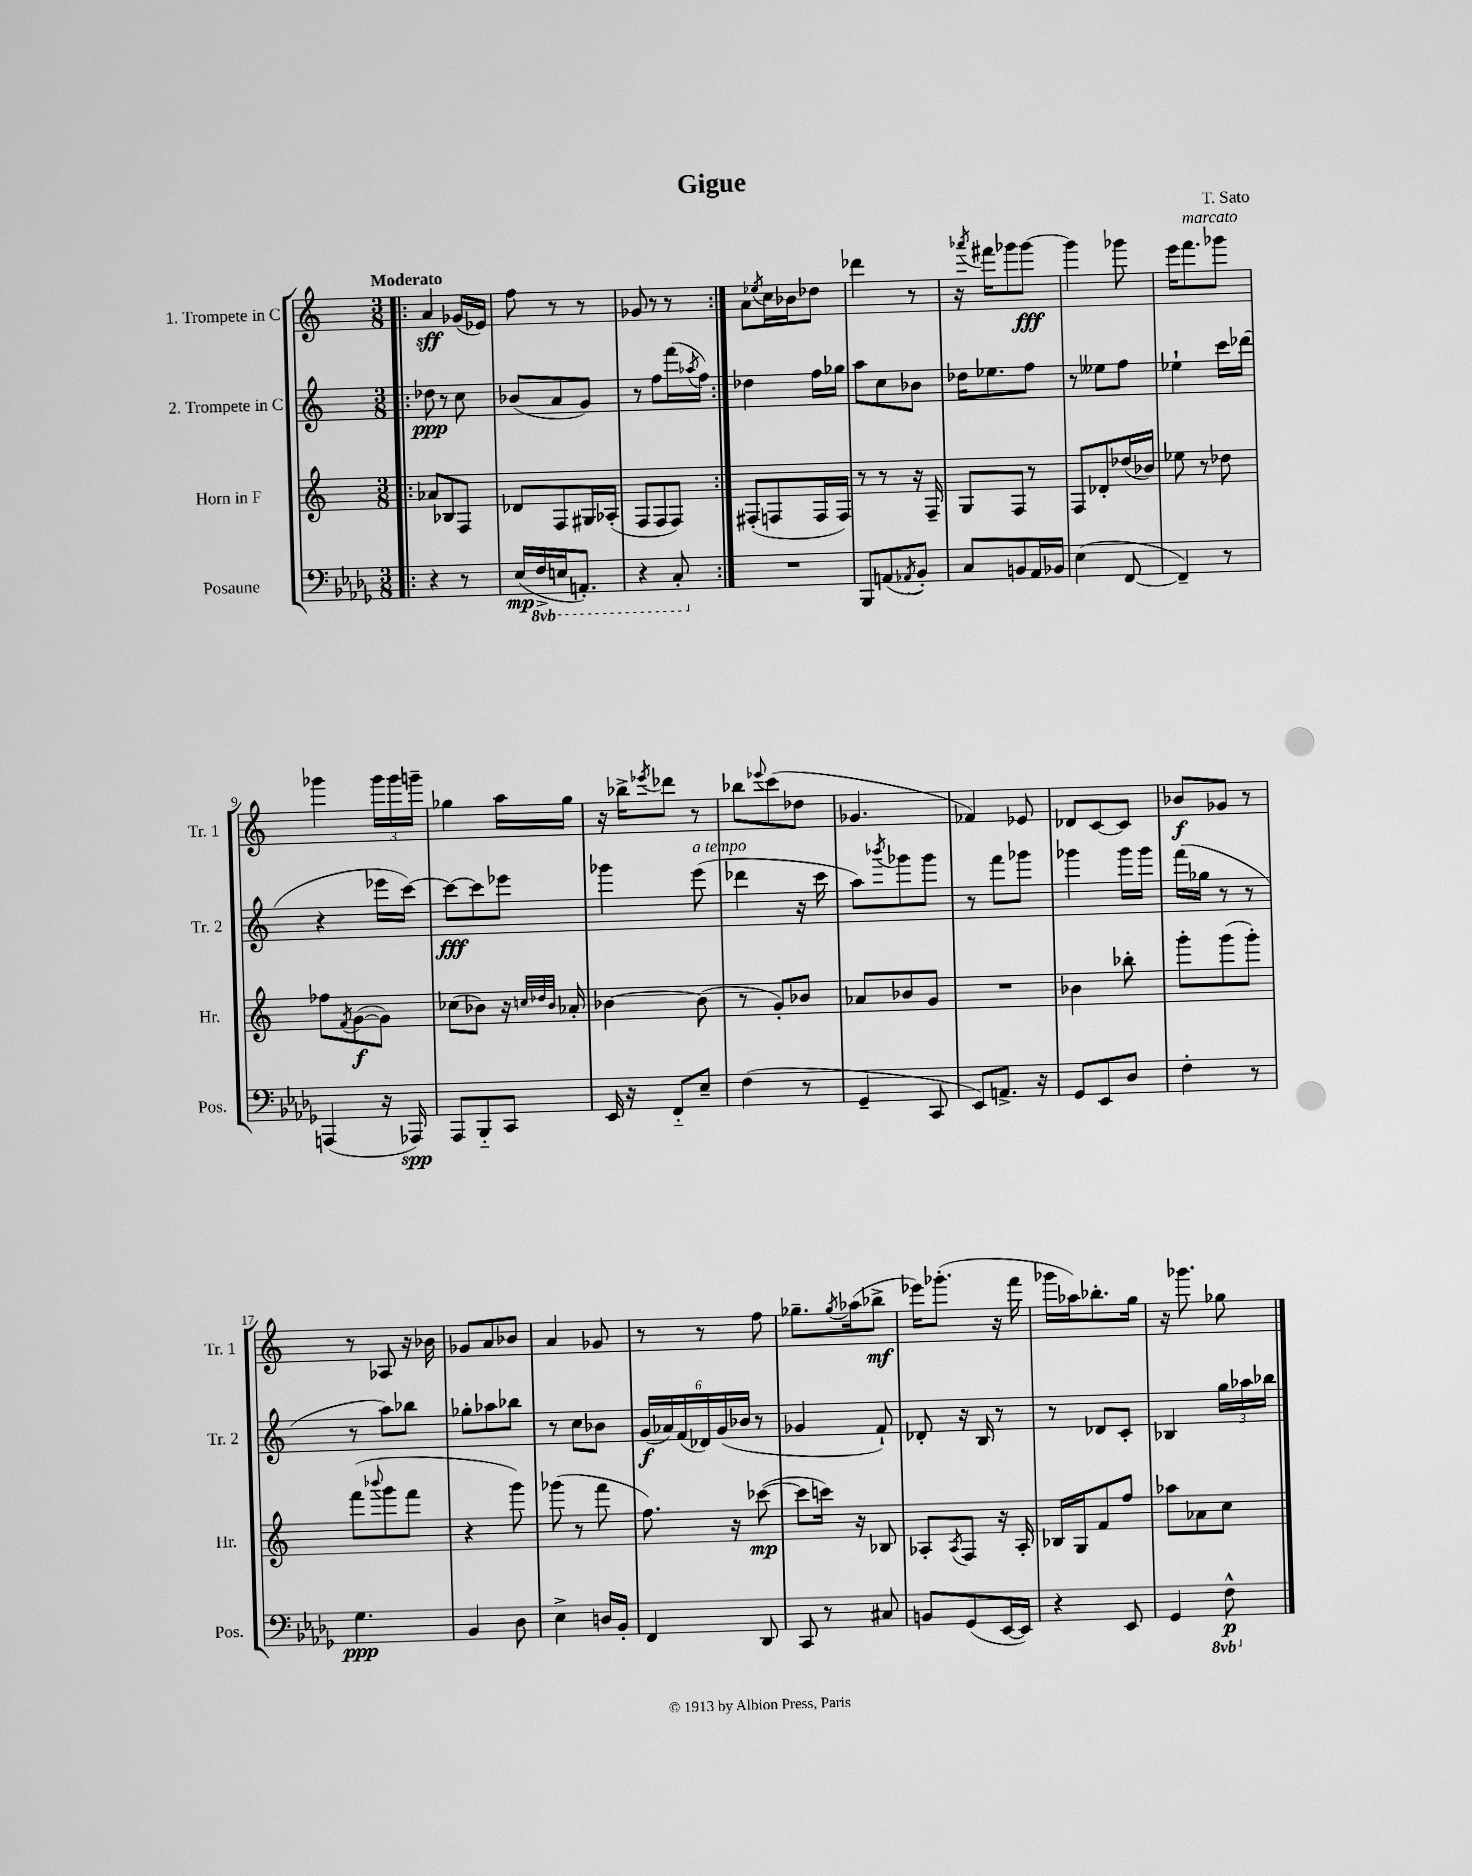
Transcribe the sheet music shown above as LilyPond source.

\header { title = "Gigue" composer = "T. Sato" }
<<
\new StaffGroup <<
\new Staff = "s0" \with { instrumentName = "1. Trompete in C" shortInstrumentName = "Tr. 1" } {
    \clef treble \key c \major \numericTimeSignature \time 3/8 \tempo "Moderato"
    \repeat volta 2 { \bar ".|:" a'4\sff ges'16( ees'16) |
    f''8 r8 r8 |
    ges'8 r8 r8 | }
    a'8 \acciaccatura { ees''8 } c''16 bes'16 des''8 |
    des'''4 r8 |
    r16 \acciaccatura { aes'''8 } fis'''16 ges'''8 ges'''8~\fff |
    ges'''4 ges'''8 |
    e'''16 f'''8.^\markup { \italic "marcato" } ges'''8 |
    ges'''4 \tuplet 3/2 { ges'''16 ges'''16 g'''16-- } |
    ges''4 a''16 ges''16 |
    r16 bes''16-> \acciaccatura { ees'''8 } des'''8 r8 |
    bes''8 \appoggiatura { ees'''8 } c'''8( des''8 |
    ges'4. |
    fes'4) ees'8 |
    des'8 c'8~ c'8 |
    bes'8\f ges'8 r8 |
    r8 aes8 r16 bes'16 |
    ges'8 a'8 bes'8 |
    a'4 ges'8 |
    r8 r8 f''8 |
    ges''8.-- \acciaccatura { ges''8 } aes''16( bes''8->\mf |
    ees'''16) ges'''8.-.( r16 f'''16 |
    ges'''16 aes''16) bes''8.-. g''16 |
    r16 ges'''8. ges''8 \bar "|." |
}
\new Staff = "s1" \with { instrumentName = "2. Trompete in C" shortInstrumentName = "Tr. 2" } {
    \clef treble \key c \major \numericTimeSignature \time 3/8
    \repeat volta 2 { \bar ".|:" des''8\ppp r8 c''8 |
    bes'8( a'8 g'8) |
    r8 f''8 f'''16( \acciaccatura { aes''8 } f''16) | }
    des''4 f''16 ges''16 |
    a''8 c''8 bes'8 |
    des''16 ees''8. f''8 |
    r8 eeses''8 f''8 |
    ees''4-! c'''16 des'''16( |
    r4 ees'''16 c'''16~) |
    c'''8~\fff c'''8 ees'''8 |
    ges'''4 e'''8^\markup { \italic "a tempo" }( |
    des'''4 r16 c'''16 |
    a''8) \acciaccatura { bes'''8 } ges'''8 ges'''8 |
    r8 f'''8 ges'''8 |
    ges'''4 ges'''16 ges'''16 |
    f'''16( ges''16 r8 r8 |
    r8 a''8) bes''8 |
    ges''8-. aes''8 bes''8 |
    r8 c''8 bes'8 |
    \tuplet 6/4 { g'16\f( aes'16) f'16( des'16) g'16( bes'16 } r8 |
    ges'4 f'8-!) |
    des'8-. r16 b16 r8 |
    r8 des'8 c'8-. |
    bes4 \tuplet 3/2 { g''16 aes''16 bes''16 } \bar "|." |
}
\new Staff = "s2" \with { instrumentName = "Horn in F" shortInstrumentName = "Hr." } {
    \clef treble \key c \major \numericTimeSignature \time 3/8
    \repeat volta 2 { \bar ".|:" aes'8 bes8 f8 |
    des'8 f8 gis16 aes16-.( |
    f8 f8 f8) | }
    fis8-.( f8 f16 f16) |
    r8 r8 r16 f16-- |
    g8 f8 r8 |
    f8 des'8-. des''16( bes'16) |
    ees''8 r8 des''8 |
    fes''8 \acciaccatura { f'8 } g'8~\f( g'8) |
    ces''8( bes'8) r16 \grace { c''32 des''32 bes'32 } aes'16-. |
    bes'4~ bes'8( |
    r8 g'8-.) bes'8 |
    aes'8 bes'8 g'8 |
    R4. |
    bes'4 bes''8-. |
    g'''8-. g'''8( g'''8-.) |
    f'''8( \appoggiatura { bes'''8 } g'''8 f'''8 |
    r4 g'''8) |
    ges'''8( r8 f'''8 |
    f''8.) r16 ces'''8~\mp( |
    ces'''8 c'''16) r16 bes8 |
    aes8-. \acciaccatura { aes8 } f8 r16 aes16-. |
    bes16 g16 f'8 f''8 |
    aes''8 aes'8 c''8 \bar "|." |
}
\new Staff = "s3" \with { instrumentName = "Posaune" shortInstrumentName = "Pos." } {
    \clef bass \key des \major \numericTimeSignature \time 3/8 \set Staff.ottavationMarkups = #ottavation-simple-ordinals
    \repeat volta 2 { \bar ".|:" r4 r8 |
    ees16\mp( \ottava #-1 f,16-> e,16 a,,8.-.) |
    r4 c,8-. \ottava #0 | }
    R4. |
    bes,,8 a,8( \acciaccatura { aes,8 } bes,8-.) |
    c8 b,8 aes,16 bes,16 |
    ees4( f,8~ |
    f,4--) r8 |
    a,,4( r16 aes,,16\spp) |
    aes,,8 bes,,8-_ c,8 |
    ees,16 r16 f,8-_ ees8-- |
    f4( r8 |
    ges,4-- c,8 |
    ees,8) a,8.-> r16 |
    ges,8 ees,8 des8 |
    f4-. r8 |
    ges4.\ppp |
    bes,4 des8 |
    ees4-> d16 bes,16-. |
    f,4 des,8 |
    c,8 r8 cis8 |
    b,8 ges,8( ees,16~ ees,16) |
    r4 ees,8 |
    ges,4 \ottava #-1 f,8-^\p \ottava #0 \bar "|." |
}
>>
>>
